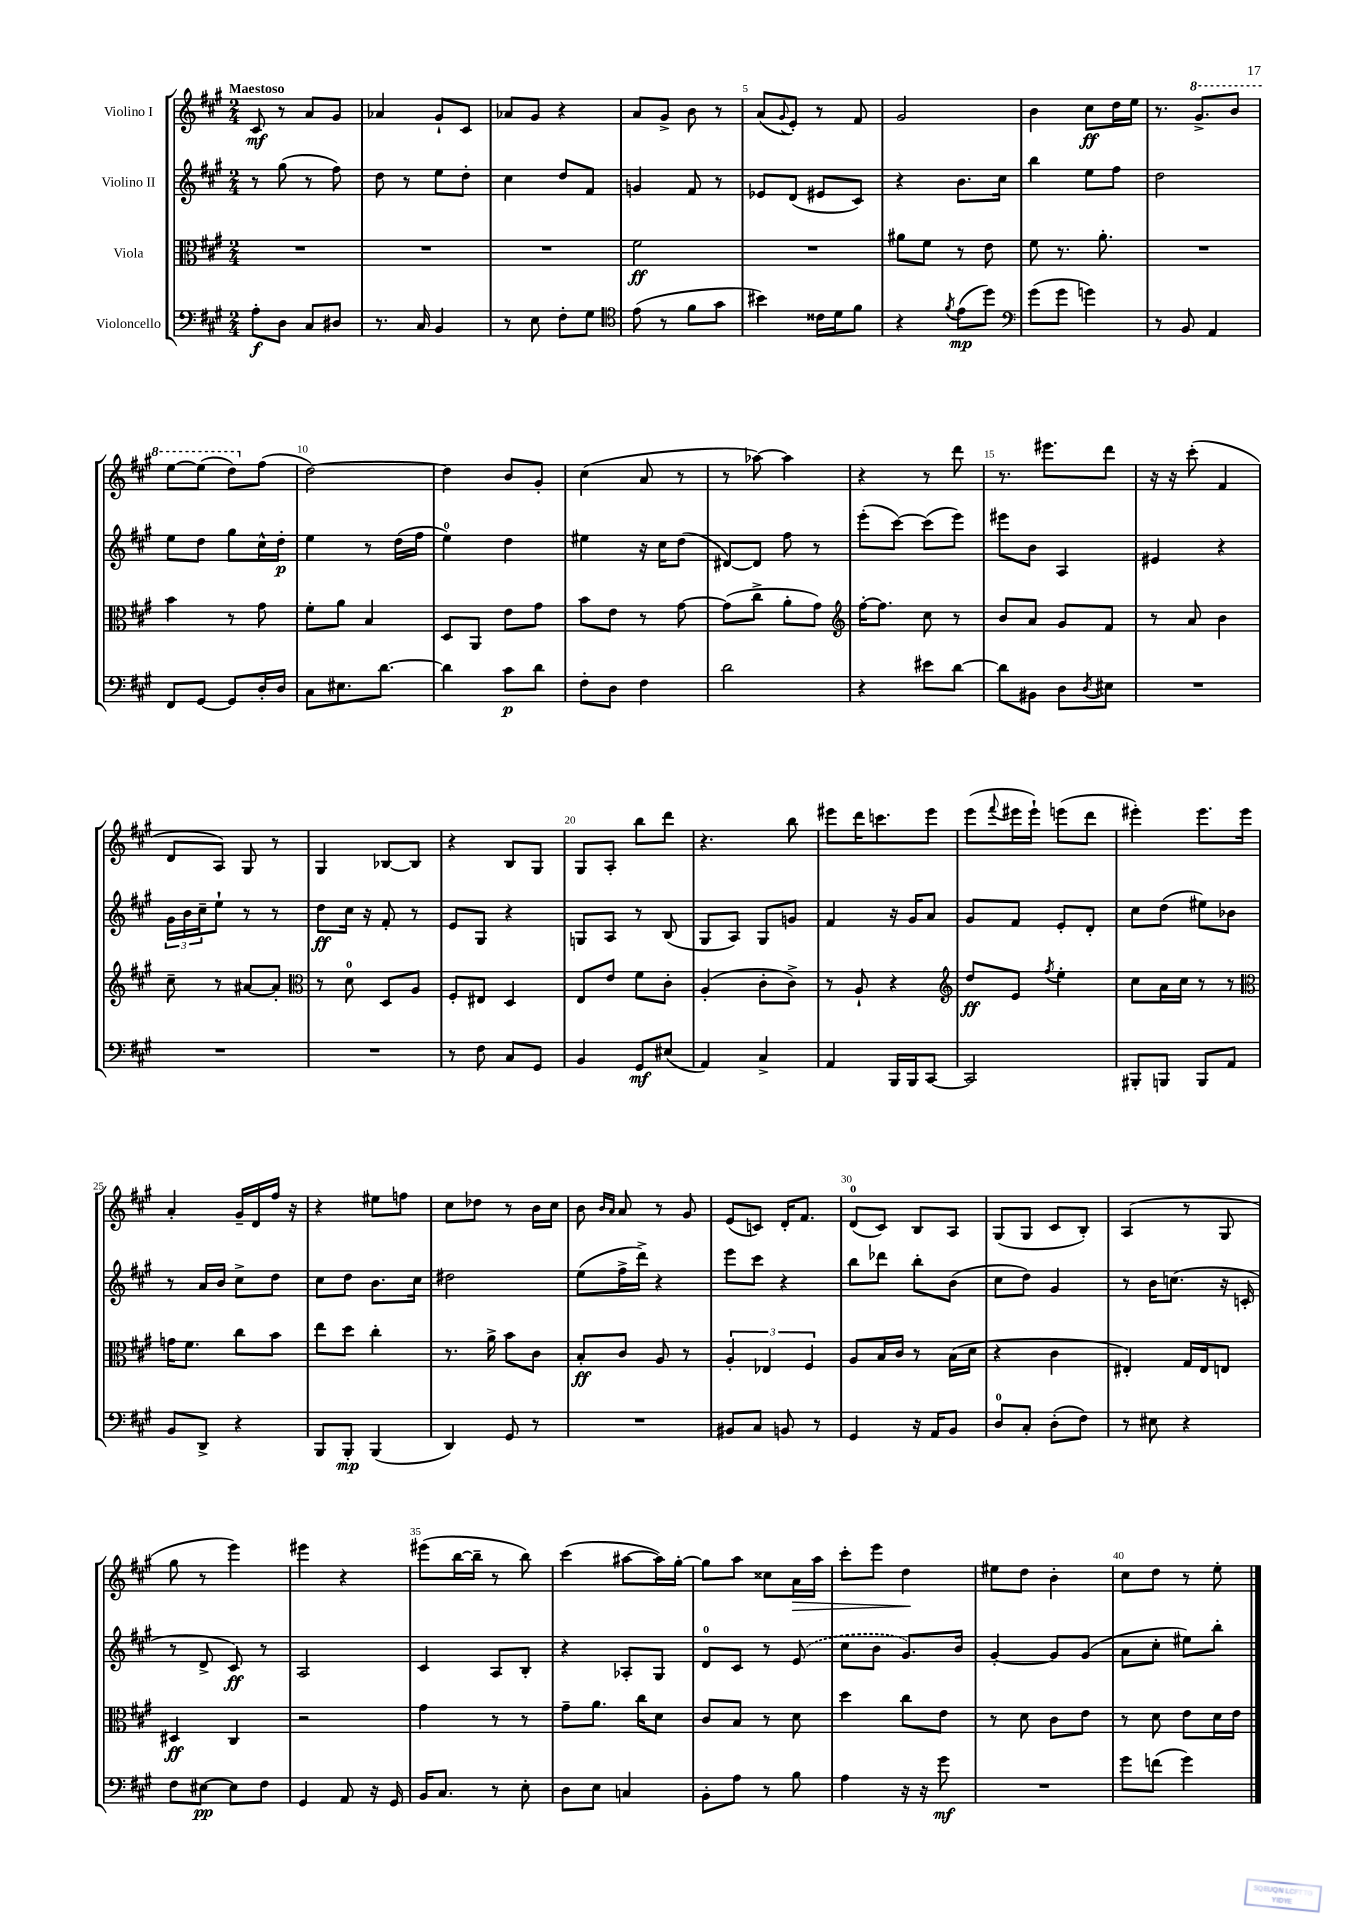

**kern	**kern	**kern	**kern
*staff4	*staff3	*staff2	*staff1
*clefF4	*clefC3	*clefG2	*clefG2
*k[f#c#g#]	*k[f#c#g#]	*k[f#c#g#]	*k[f#c#g#]
*M2/4	*M2/4	*M2/4	*M2/4
8A'	2r	8r	8c#
8D	.	(8gg#	8r
8C#	.	8r	8a
8D#	.	8ff#)	8g#
=	=	=	=
8.r	2r	8dd	4a-
.	.	8r	.
16C#	.	.	.
4BB	.	8ee	8g#`
.	.	8dd'	8c#
=	=	=	=
8r	2r	4cc#	8a-
8E	.	.	8g#
8F#'	.	8dd	4r
8G#	.	8f#	.
=	=	=	=
*clefC4	*	*	*
(8e	2f#	4g	8a
8r	.	.	8g#^
8f#	.	8f#	8b
8g#	.	8r	8r
=	=	=	=
4b#)	2r	8e-	(8a
.	.	.	8qqg#
.	.	(8d	8e')
16c##	.	8e#	8r
16d	.	.	.
8f#	.	8c#)	8f#
=	=	=	=
4r	8a#	4r	2g#
.	8f#	.	.
8qf#	.	.	.
(8e	8r	8.b	.
8dd)	8e	.	.
.	.	16cc#	.
=	=	=	=
*clefF4	*	*	*
(8g#	8f#	4bb	4b
8g#	8.r	.	.
4g)	.	8ee	8cc#
.	8.a'	.	.
.	.	8ff#	16dd
.	.	.	16ee
=	=	=	=
8r	2r	2dd	8.r
8BB	.	.	.
.	.	.	8.gg#^
4AA	.	.	.
.	.	.	8bb
=	=	=	=
8FF#	4b	8ee	[8eee
[8GG#	.	8dd	(8eee]
8GG#]	8r	8gg#	8ddd)
16D'	8g#	16cc#^^	(8ff#
16D	.	16dd'	.
=	=	=	=
8C#	8f#'	4ee	[2dd)
8.E#	8a	.	.
.	4B	8r	.
[8.d	.	.	.
.	.	(16dd	.
.	.	16ff#	.
=	=	=	=
4d]	8D	4ee)	4dd]
.	8AA	.	.
8c#	8e	4dd	8b
8d	8g#	.	8g#'
=	=	=	=
8F#'	8b	4ee#	(4cc#
8D	8e	.	.
4F#	8r	16r	8a
.	.	16cc#	.
.	[8g#	(8dd	8r
=	=	=	=
2d	(8g#]	[8d#)	8r
.	8cc#^	8d#]	[8aa-)
.	8a'	8ff#	4aa-]
.	8g#)	8r	.
=	=	=	=
*	*clefG2	*	*
4r	[16ff#'	(8eee'	4r
.	8.ff#]	.	.
.	.	[8ccc#)	.
8e#	8cc#	(8ccc#]	8r
[8d	8r	8eee)	8ddd
=	=	=	=
8d]	8b	8eee#	8.r
8BB#	8a	8b	.
.	.	.	8.eee#
8D	8g#	4A	.
8qD	.	.	.
8E#	8f#	.	8ddd
=	=	=	=
2r	8r	4e#	16r
.	.	.	16r
.	8a	.	(8ccc#'
.	4b	4r	4f#
=	=	=	=
2r	8cc#~	24g#	8d
.	.	24b	.
.	.	24cc#~	.
.	8r	8ee`	8A)
.	[8a#	8r	8G#
.	8a#']	8r	8r
=	=	=	=
*	*clefC3	*	*
2r	8r	8dd	4G#
.	8d	16cc#	.
.	.	16r	.
.	8D	8f#'	[8B-
.	8A	8r	8B-]
=	=	=	=
8r	8F#'	8e	4r
8F#	8E#	8G#	.
8C#	4D	4r	8B
8GG#	.	.	8G#
=	=	=	=
4BB	8E	8G	8G#
.	8e	8A	8A'
8GG#	8f#	8r	8bb
(8E#	8c#'	(8B	8ddd
=	=	=	=
4AA)	(4A'	8G#	4.r
.	.	8A)	.
4C#^	8c#'	8G#	.
.	8c#^)	8g	8bb
=	=	=	=
4AA	8r	4f#	8eee#
.	8A`	.	16ddd
.	.	.	8.ccc
16BBB	4r	16r	.
16BBB	.	16g#	.
[8CC#	.	8a	8eee#
=	=	=	=
*	*clefG2	*	*
2CC#]	8dd	8g#	(8eee
.	.	.	8qqfff#
.	8e	8f#	16eee#
.	.	.	16eee#`)
.	8qff#	.	.
.	4ee'	8e'	(8eee
.	.	8d'	8ddd
=	=	=	=
8BBB#'	8cc#	8cc#	4eee#')
8BBB	16a	(8dd	.
.	16cc#	.	.
8BBB	8r	8ee#)	8.eee#
8AA	8r	8b-	.
.	.	.	16eee#
=	=	=	=
*	*clefC3	*	*
8BB	16g	8r	4a'
.	8.f#	.	.
8DD^	.	16a	.
.	.	16b	.
4r	8cc#	8cc#^	16g#~
.	.	.	16d
.	8b	8dd	16ff#
.	.	.	16r
=	=	=	=
8BBB	8ee	8cc#	4r
8BBB'	8dd	8dd	.
(4BBB	4cc#'	8.b	8ee#
.	.	.	8ff
.	.	16cc#	.
=	=	=	=
4DD)	8.r	2dd#	8cc#
.	.	.	8dd-
.	16a^	.	.
8GG#	8b	.	8r
8r	8c#	.	16b
.	.	.	16cc#
=	=	=	=
2r	8B'	(8ee	8b
.	.	.	16qqb
.	.	.	16qqa
.	8c#	16ff#^	8a
.	.	16ddd^)	.
.	8A	4r	8r
.	8r	.	8g#
=	=	=	=
8BB#	6A'	8eee	(8e
8C#	.	8ccc#	8c)
.	6E-	.	.
8BB	.	4r	16d'
.	.	.	8.f#
.	6F#	.	.
8r	.	.	.
=	=	=	=
4GG#	8A	8bb	(8d
.	16B	8ddd-	8c#)
.	16c#	.	.
16r	8r	8bb'	8B
16AA	.	.	.
8BB	(16B	(8b	8A
.	16d	.	.
=	=	=	=
8D	4r	8cc#	(8G#
8C#'	.	8dd)	8G#
(8D'	4c#	4g#	8c#
8F#)	.	.	8B')
=	=	=	=
8r	4E#')	8r	(4A
8E#	.	16b	.
.	.	(8.cc	.
4r	16G#	.	8r
.	16E#	.	.
.	8E	16r	8G#
.	.	16c'	.
=	=	=	=
8F#	4D#	8r	8gg#
[8E#	.	8d^	8r
8E#]	4C#	8c#)	4eee)
8F#	.	8r	.
=	=	=	=
4GG#	2r	2A	4eee#
8AA	.	.	4r
16r	.	.	.
16GG#	.	.	.
=	=	=	=
16BB	4g#	4c#	(8eee#
8.C#	.	.	.
.	.	.	[16bb
.	.	.	16bb~]
8r	8r	8A	8r
8E'	8r	8B'	8bb)
=	=	=	=
8D	8g#~	4r	(4ccc#
8E	8.a	.	.
4C	.	8A-'	[8aa#
.	16cc#	.	.
.	8d	8G#	16aa#])
.	.	.	[16gg#'
=	=	=	=
8BB'	8c#	8d	8gg#]
8A	8B	8c#	8aa
8r	8r	8r	8cc##
8B	8d	(8e	16a
.	.	.	16aa
=	=	=	=
4A	4dd	8cc#	8ccc#'
.	.	8b	8eee
16r	8cc#	8.g#)	4dd
16r	.	.	.
8g#	8e	.	.
.	.	16b	.
=	=	=	=
2r	8r	[4g#'	8ee#
.	8d	.	8dd
.	8c#	8g#]	4b'
.	8e	(8g#	.
=	=	=	=
8g#	8r	8a	8cc#
(8f	8d	8cc#'	8dd
4g#)	8e	8ee#)	8r
.	16d	8bb'	8ee'
.	16e	.	.
==	==	==	==
*-	*-	*-	*-
